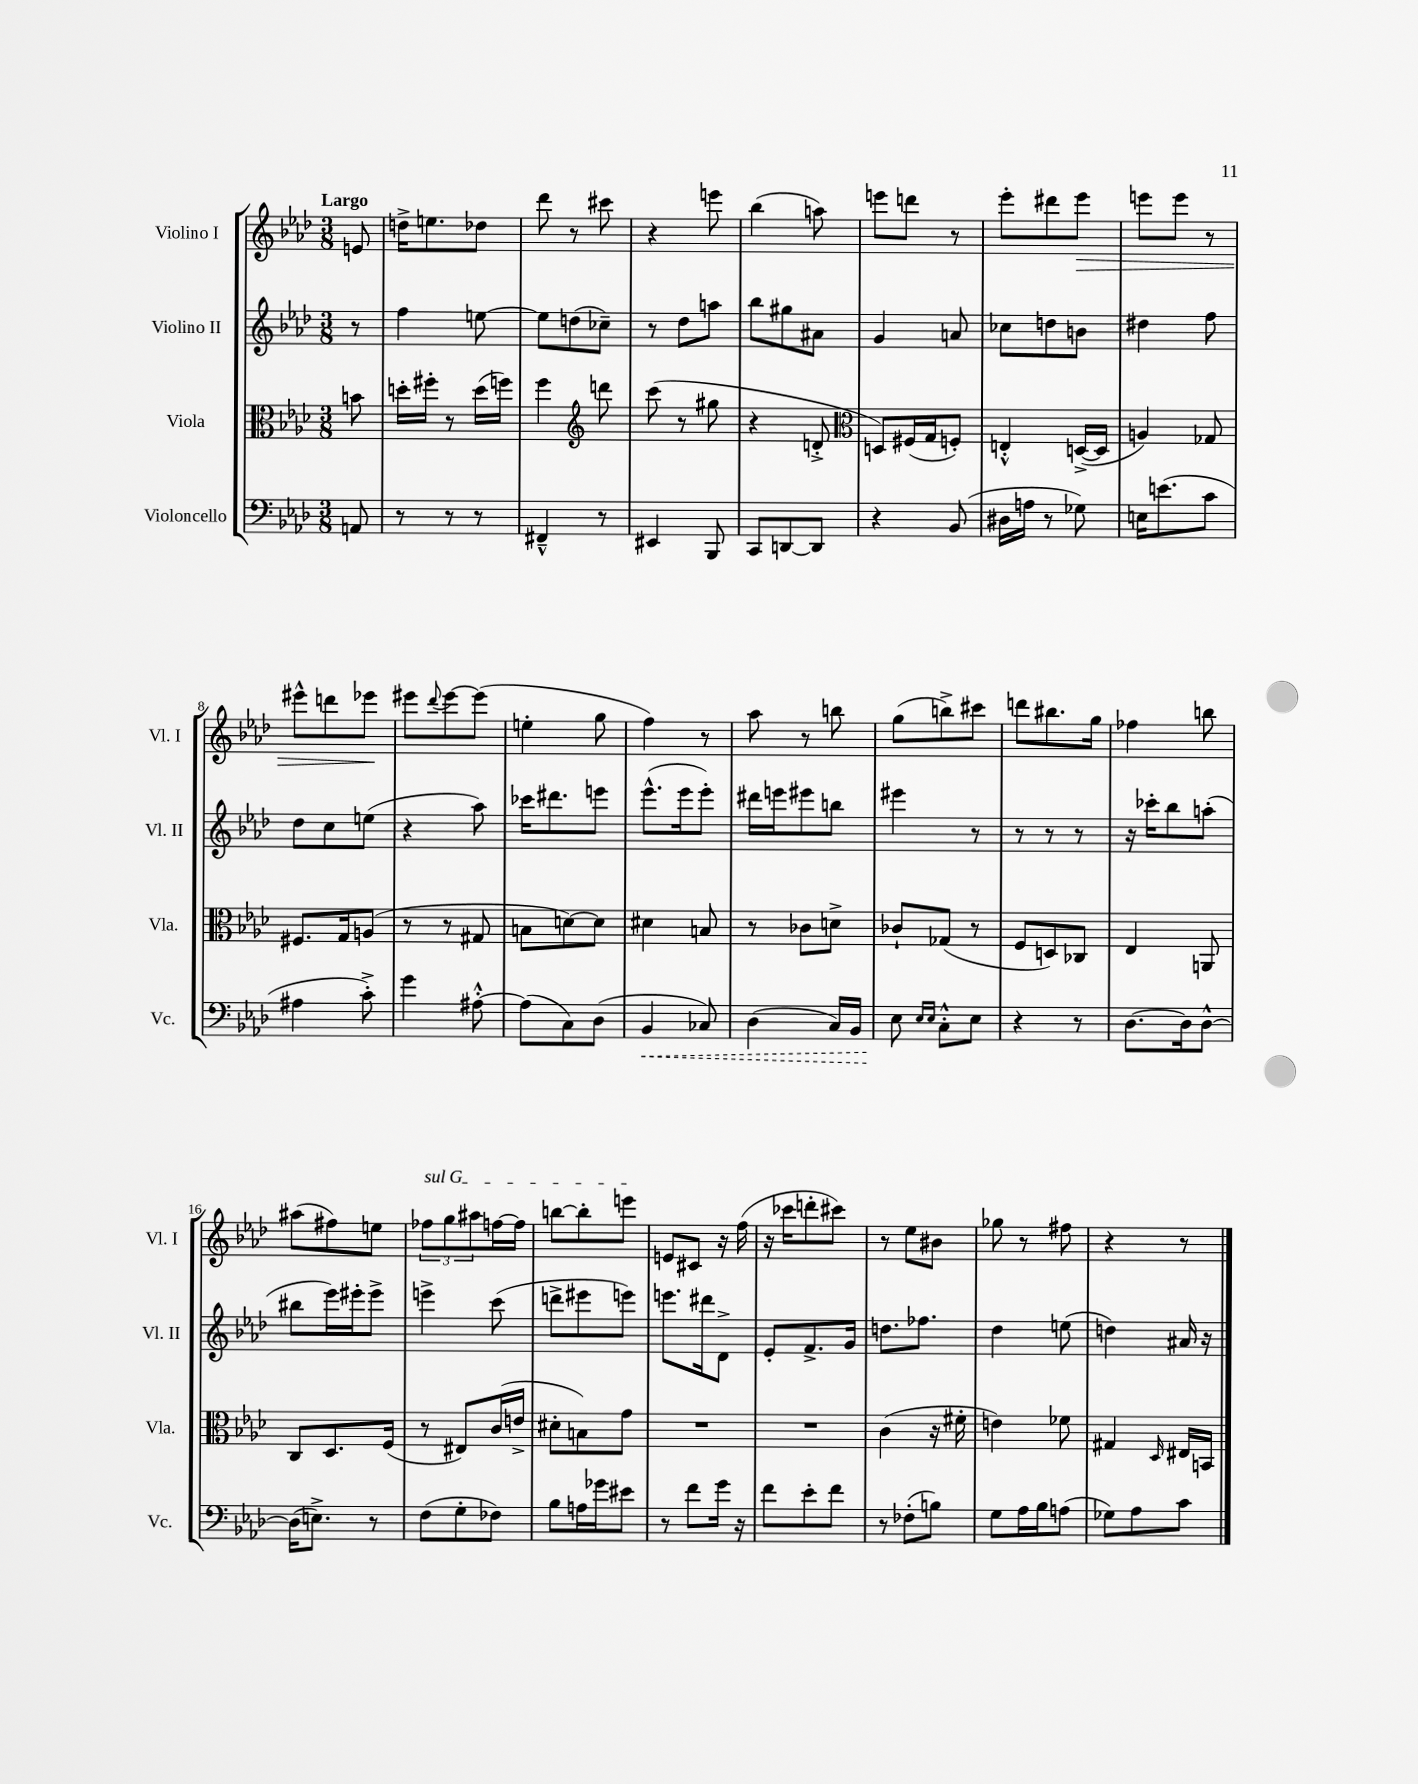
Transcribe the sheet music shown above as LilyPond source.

<<
\new StaffGroup <<
\new Staff = "s0" \with { instrumentName = "Violino I" shortInstrumentName = "Vl. I" } {
    \clef treble \key aes \major \numericTimeSignature \time 3/8 \partial 8 \tempo "Largo"
    e'8 |
    d''16-> e''8. des''8 |
    des'''8 r8 cis'''8 |
    r4 e'''8 |
    bes''4( a''8) |
    e'''8 d'''8 r8 |
    ees'''8-. dis'''8 ees'''8\> |
    e'''8 e'''8 r8 |
    eis'''8-^ d'''8 ees'''8\! |
    eis'''8 \appoggiatura { des'''8 } eis'''8~ eis'''8( |
    e''4-. g''8 |
    f''4) r8 |
    aes''8 r8 b''8 |
    g''8( b''8->) cis'''8 |
    d'''8 bis''8. g''16 |
    fes''4 b''8 |
    ais''8( fis''8) e''8 |
    \tuplet 3/2 { \once \override TextSpanner.bound-details.left.text = \markup { \italic "sul G" } fes''8\startTextSpan g''8 ais''8 } f''16~ f''16 |
    b''8~ b''8-. e'''8\stopTextSpan |
    e'8 cis'8 r16 f''16( |
    r16 ces'''16 d'''8-. cis'''8) |
    r8 ees''8 bis'8 |
    ges''8 r8 fis''8 |
    r4 r8 \bar "|." |
}
\new Staff = "s1" \with { instrumentName = "Violino II" shortInstrumentName = "Vl. II" } {
    \clef treble \key aes \major \numericTimeSignature \time 3/8 \partial 8
    r8 |
    f''4 e''8~ |
    e''8 d''8( ces''8--) |
    r8 des''8 a''8 |
    bes''8 gis''8 ais'8 |
    g'4 a'8 |
    ces''8 d''8 b'8 |
    dis''4 f''8 |
    des''8 c''8 e''8( |
    r4 aes''8) |
    ces'''16 dis'''8. e'''8 |
    ees'''8.-^( ees'''16 ees'''8-.) |
    dis'''16 e'''16 eis'''8 b''8 |
    eis'''4 r8 |
    r8 r8 r8 |
    r16 ces'''16-. bes''8 a''8-.( |
    bis''8 ees'''16) eis'''16-. eis'''8-> |
    e'''4-> c'''8( |
    d'''8-> eis'''8 e'''8) |
    e'''8. dis'''16 des'8-> |
    ees'8-. f'8.-> g'16 |
    d''8. fes''8. |
    des''4 e''8( |
    d''4) ais'16 r16 \bar "|." |
}
\new Staff = "s2" \with { instrumentName = "Viola" shortInstrumentName = "Vla." } {
    \clef alto \key aes \major \numericTimeSignature \time 3/8 \partial 8
    b'8 |
    d''16-. fis''16-. r8 d''16( f''16) |
    f''4 \clef treble d'''8 |
    c'''8( r8 gis''8 |
    r4 d'8-.-> |
    \clef alto d8) fis16( g16 f8-.) |
    e4-.-^ d16~->( d16 |
    a4) ges8 |
    fis8. g16 a8( |
    r8 r8 gis8 |
    b8 d'8~) d'8 |
    dis'4 b8 |
    r8 ces'8 d'8-> |
    ces'8-! ges8( r8 |
    f8 d8) ces8 |
    ees4 a,8 |
    c8 des8. f16( |
    r8 eis8) c'16( e'16-> |
    dis'8-. b8) g'8 |
    R4. |
    R4. |
    c'4( r16 fis'16-. |
    e'4) fes'8 |
    gis4 \grace { des16 } eis16 b,16 \bar "|." |
}
\new Staff = "s3" \with { instrumentName = "Violoncello" shortInstrumentName = "Vc." } {
    \clef bass \key aes \major \numericTimeSignature \time 3/8 \partial 8
    a,8 |
    r8 r8 r8 |
    fis,4---^ r8 |
    eis,4 bes,,8 |
    c,8 d,8~ d,8 |
    r4 bes,8( |
    dis16 a16 r8 ges8) |
    e16 e'8.( c'8 |
    ais4 c'8-.->) |
    g'4 ais8~-.-^ |
    ais8( c8) des8( |
    \once \override Hairpin.style = #'dashed-line bes,4\< ces8) |
    des4( c16) bes,16 |
    ees8\! \grace { ees16 ees16 } c8-.-^ ees8 |
    r4 r8 |
    des8.~ des16 des8~-^ |
    des16( e8.->) r8 |
    f8( g8-. fes8) |
    bes8 a16 ges'16 eis'8 |
    r8 f'8 g'16 r16 |
    f'8 ees'8-. f'8 |
    r8 fes8-.( b8) |
    g8 aes16 bes16 a8( |
    ges8) aes8 c'8 \bar "|." |
}
>>
>>
